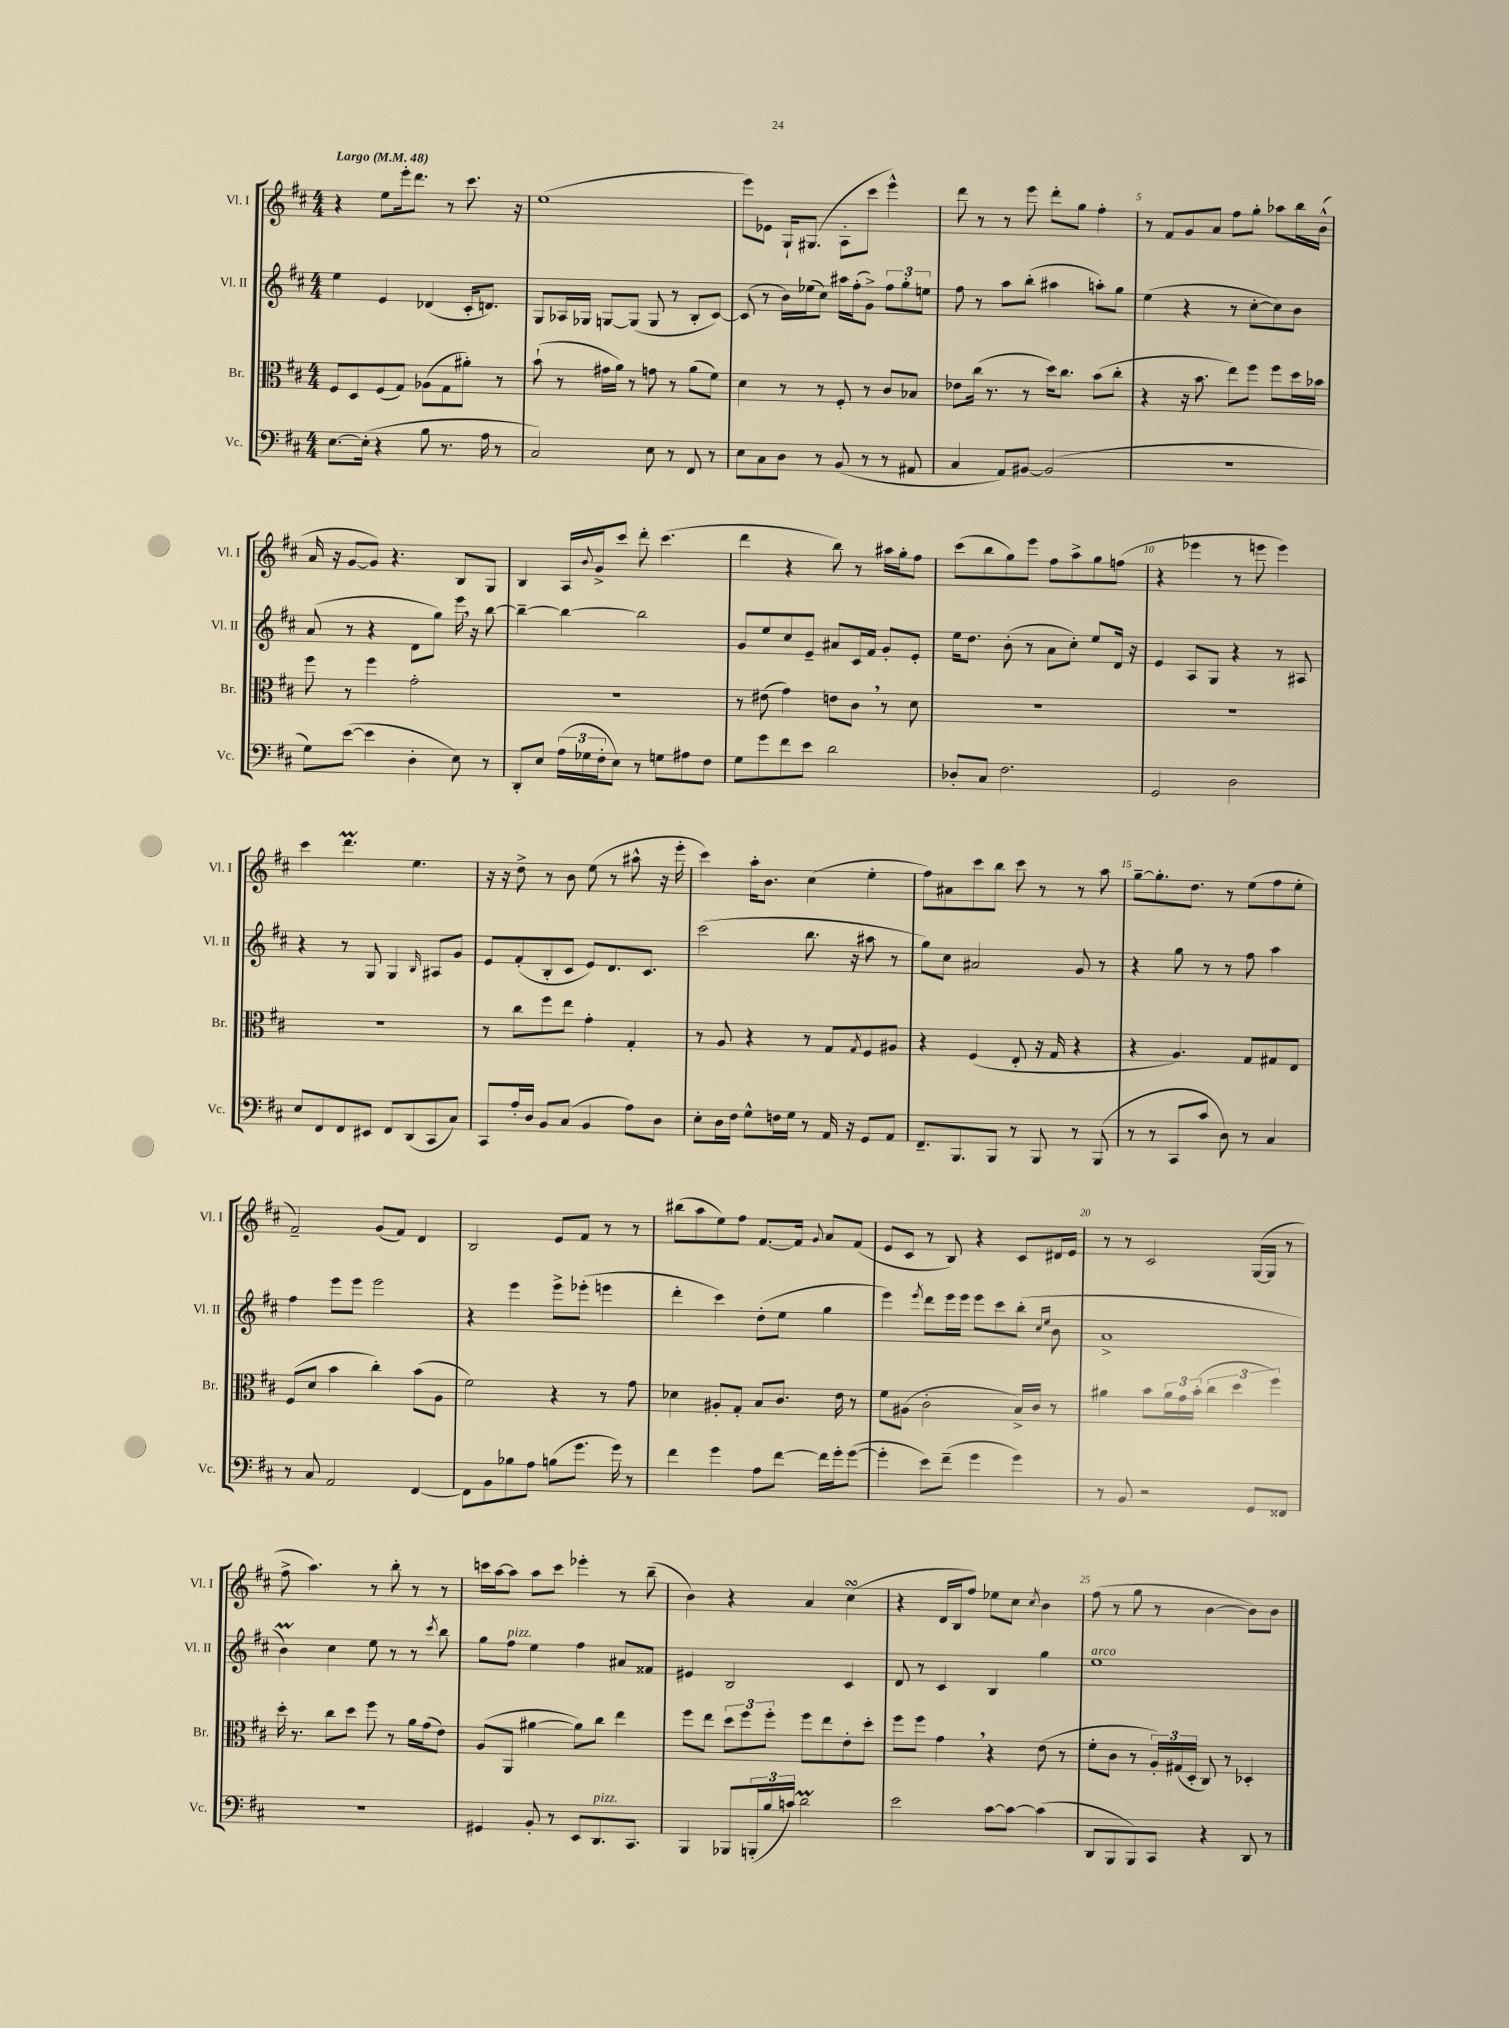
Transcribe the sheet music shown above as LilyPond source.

<<
\new StaffGroup <<
\new Staff = "s0" \with { instrumentName = "Vl. I" shortInstrumentName = "Vl. I" } {
    \clef treble \key d \major \numericTimeSignature \time 4/4 \tempo "Largo" 4 = 48
    r4 e''8 e'''16-. d'''8. r8 cis'''8. r16 |
    e''1( |
    e'''8) ees'8 g16-! gis8.( a8-. cis'''8 e'''4-^) |
    d'''8 r8 r8 e'''8 d'''8-. g''8 fis''4-. |
    r8 fis'8 g'8 a'8 fis''8 g''8-. aes''8 b''16 b'16-^( |
    a'16 r16 g'8~ g'8) r4. b8 g8 |
    b4 a16 \appoggiatura { b'8 } g'16-> cis'''8 d'''8-. cis'''4.( |
    d'''4 r4 b''8) r8 ais''16 g''16-. fis''8 |
    cis'''8( b''8 g''8) e'''8 fis''8 a''8-> g''8 f''8( |
    r4 ees'''4 r8 e'''8 e'''4) |
    cis'''4 d'''4.\prall e''4. |
    r16 r16 d''8-> r8 b'8 e''8( r8 ais''8-^ r16 e'''16-. |
    cis'''4) a''16-. b'8. cis''4( e''4-. |
    fis''8) ais'8 cis'''8 b''8 cis'''8 r8 r8 a''8 |
    g''8~-- g''8.-. d''8. r8 e''8( fis''8 e''8-. |
    fis'2--) g'8( fis'8) d'4 |
    b2 e'8 fis'8 r8 r8 |
    bis''8( a''8 e''8) fis''8 fis'8.~ fis'16 \appoggiatura { g'8 } a'8 fis'8( |
    e'8 cis'8 r8 b8) r4 cis'8 dis'16 e'16 |
    r8 r8 cis'2 g16~( g16 r8 |
    fis''8-> a''4.) r8 b''8-. r8 r8 |
    c'''16 a''16~ a''8 a''8 c'''8 ees'''4-. r8 b''8--( |
    b'4) r4 a'4 cis''4\turn( |
    r4 d'16 b16 fis''8) ees''8 cis''8 \acciaccatura { cis''8 } b'4 |
    fis''8( r8 g''8 r8 b'4~ b'8) b'8 \bar "|." |
}
\new Staff = "s1" \with { instrumentName = "Vl. II" shortInstrumentName = "Vl. II" } {
    \clef treble \key d \major \numericTimeSignature \time 4/4
    e''4 e'4 des'4( cis'16-. d'8.) |
    g8 aes16 ges16 g8~ g8( g8 r8 b8-. cis'8~) |
    cis'8( r8 b'16) ees''16( cis''8) ais''16 fis''16-.( g'8->) \tuplet 3/2 { fis''8 g''8-. e''8 } |
    fis''8 r8 a''8 b''8-.( ais''4 a''8-.) g''8 |
    e''4( r4 r8 cis''8~-. cis''8) b'8 |
    a'8( r8 r4 d'8 g''8) e'''16 \breathe r16 b''8~ |
    b''4~-- b''4~ b''2 |
    g'8 e''8 cis''8 e'8-- ais'8 cis'16 fis'16 g'8-. e'8-. |
    e''16 d''8. b'8-.( r8 a'8 cis''8-.) e''8 d'16 r16 |
    e'4 a8 g8 r4 r8 ais8 |
    r4 r8 g8 g4 \grace { b16 } ais8 g'8 |
    e'8 fis'8-.( b8-. cis'8 e'8) d'8. cis'8. |
    cis'''2( b''8. r16 ais''8 r8 |
    g''8) cis''8 ais'2 g'8 r8 |
    r4 g''8 r8 r8 fis''8 a''4 |
    fis''4 e'''8 e'''8 e'''2 |
    r4 e'''4 e'''8-> ees'''8-.( e'''4 |
    d'''4-. cis'''4) d''8-.( e''8 g''4 |
    e'''4) \acciaccatura { e'''8 } d'''8 e'''16 e'''16 e'''8 cis'''8 b''8-.( \grace { cis''16 e''16 } b'8 |
    a'1-> |
    b'4\prall) cis''4 e''8 r8 r8 \acciaccatura { cis'''8 } b''8 |
    g''8 fis''8^\markup { \italic "pizz." } e''4 fis''4 ais'8 fisis'8 |
    eis'4 b2 cis'4 |
    d'8 r8 cis'4 b4 g''4 |
    e''1^\markup { \italic "arco" } \bar "|." |
}
\new Staff = "s2" \with { instrumentName = "Br." shortInstrumentName = "Br." } {
    \clef alto \key d \major \numericTimeSignature \time 4/4
    fis8 d8 fis8( g8) aes8( g8 ais'8-.) r8 |
    b'8-!( r8 gis'16 a'16) r8 g'8 r8 a'8( fis'8) |
    d'4 r8 r8 fis8-. r8 cis'8 bes8 |
    ees'8 cis''16( r8. r8 d''16) cis''8. b'8( cis''8-. |
    r4 r16 b'8. e''8) fis''8 fis''8 d''16 bes'16 |
    fis''8 r8 fis''4 g'2-. |
    R1 |
    r8 eis'8( g'4) e'8 cis'8 \breathe r8 d'8 |
    R1 |
    R1 |
    R1 |
    r8 cis''8 fis''8 e''8 g'4-. g4-. |
    r8 a8 r4 r8 g8 \acciaccatura { g8 } fis8 ais8 |
    r4 fis4( e8-. r16 g16 r4 |
    r4 a4.) g8 gis8 e8 |
    fis8( d'8 b'4 cis''4-.) b'8( a8 |
    fis'2) r4 r8 g'8 |
    des'4 ais8-. g8-. b8 cis'8. e'16 r8 |
    fis'8 ais8( cis'2-. b16->) cis'16 r8 |
    ais'4 b'8 \tuplet 3/2 { ais'16 g'16 b'16-.( } \tuplet 3/2 { cis''4 d''4 fis''4) } |
    d''16-. r8. cis''8 d''8 fis''8 r8 a'16 g'16( e'8) |
    a8( a,8 ais'4~ ais'8) cis''8 e''4 |
    fis''8 e''8 \tuplet 3/2 { d''8 fis''8 fis''8-. } fis''8 e''8 e'8-. d''8-. |
    fis''8 fis''8 g'4 \breathe r4 e'8( r8 |
    fis'8-. cis'8 r8 \tuplet 3/2 { a16-.) gis16( d16-. } cis8) r8 des4-. \bar "|." |
}
\new Staff = "s3" \with { instrumentName = "Vc." shortInstrumentName = "Vc." } {
    \clef bass \key d \major \numericTimeSignature \time 4/4
    e8.~ e16-.( r4 b8 r8. a16 r8 |
    cis2) e8 r8 fis,8 r8 |
    e8 cis8 d8 r8 b,8( r8 r8 ais,8 |
    cis4 a,8) bis,8~ bis,2( |
    R1 |
    g8) e'8~( e'4 d4-. e8) r8 |
    d,8-. e8 \tuplet 3/2 { a16( ges16 fis16-. } e8) r8 g8 ais8 fis8 |
    g8 g'8 fis'8 e'8 d'2 |
    des8-. cis8 fis2. |
    g,2 d2 |
    e8 fis,8 fis,8 eis,8 fis,8 d,8( cis,8 cis8) |
    cis,8 a16-. d16 b,8 cis8( b,4 a8) d8 |
    e8-. d16 fis16 g8-^ f16 g16 r8 a,16 r16 g,8 a,8 |
    fis,8.-- b,,8. b,,8 r8 b,,8 r8 b,,8( |
    r8 r8 cis,8 cis'8 d8) r8 cis4 |
    r8 cis8 a,2 fis,4~ |
    fis,8 b,8 bes8 a8 b8( g'8. g'16) r8 |
    fis'4 g'4 a8 fis'8~ fis'16 g'16-. g'8~( |
    g'4-. e'8) fis'8--( g'4 g'4) |
    r8 b,8 r2 g,8 fisis,8 |
    R1 |
    gis,4 b,8-. r8 e,8 d,8.^\markup { \italic "pizz." } cis,8. |
    b,,4 bes,,8 \tuplet 3/2 { b,,16-.( b16 c'16) } d'2\prall |
    e'2 cis'8~ cis'8~ cis'4( |
    d,8 b,,8 b,,8) cis,8 r4 d,8 r8 \bar "|." |
}
>>
>>
\layout { \context { \Score \override BarNumber.break-visibility = ##(#f #t #t) barNumberVisibility = #(every-nth-bar-number-visible 5) } }
